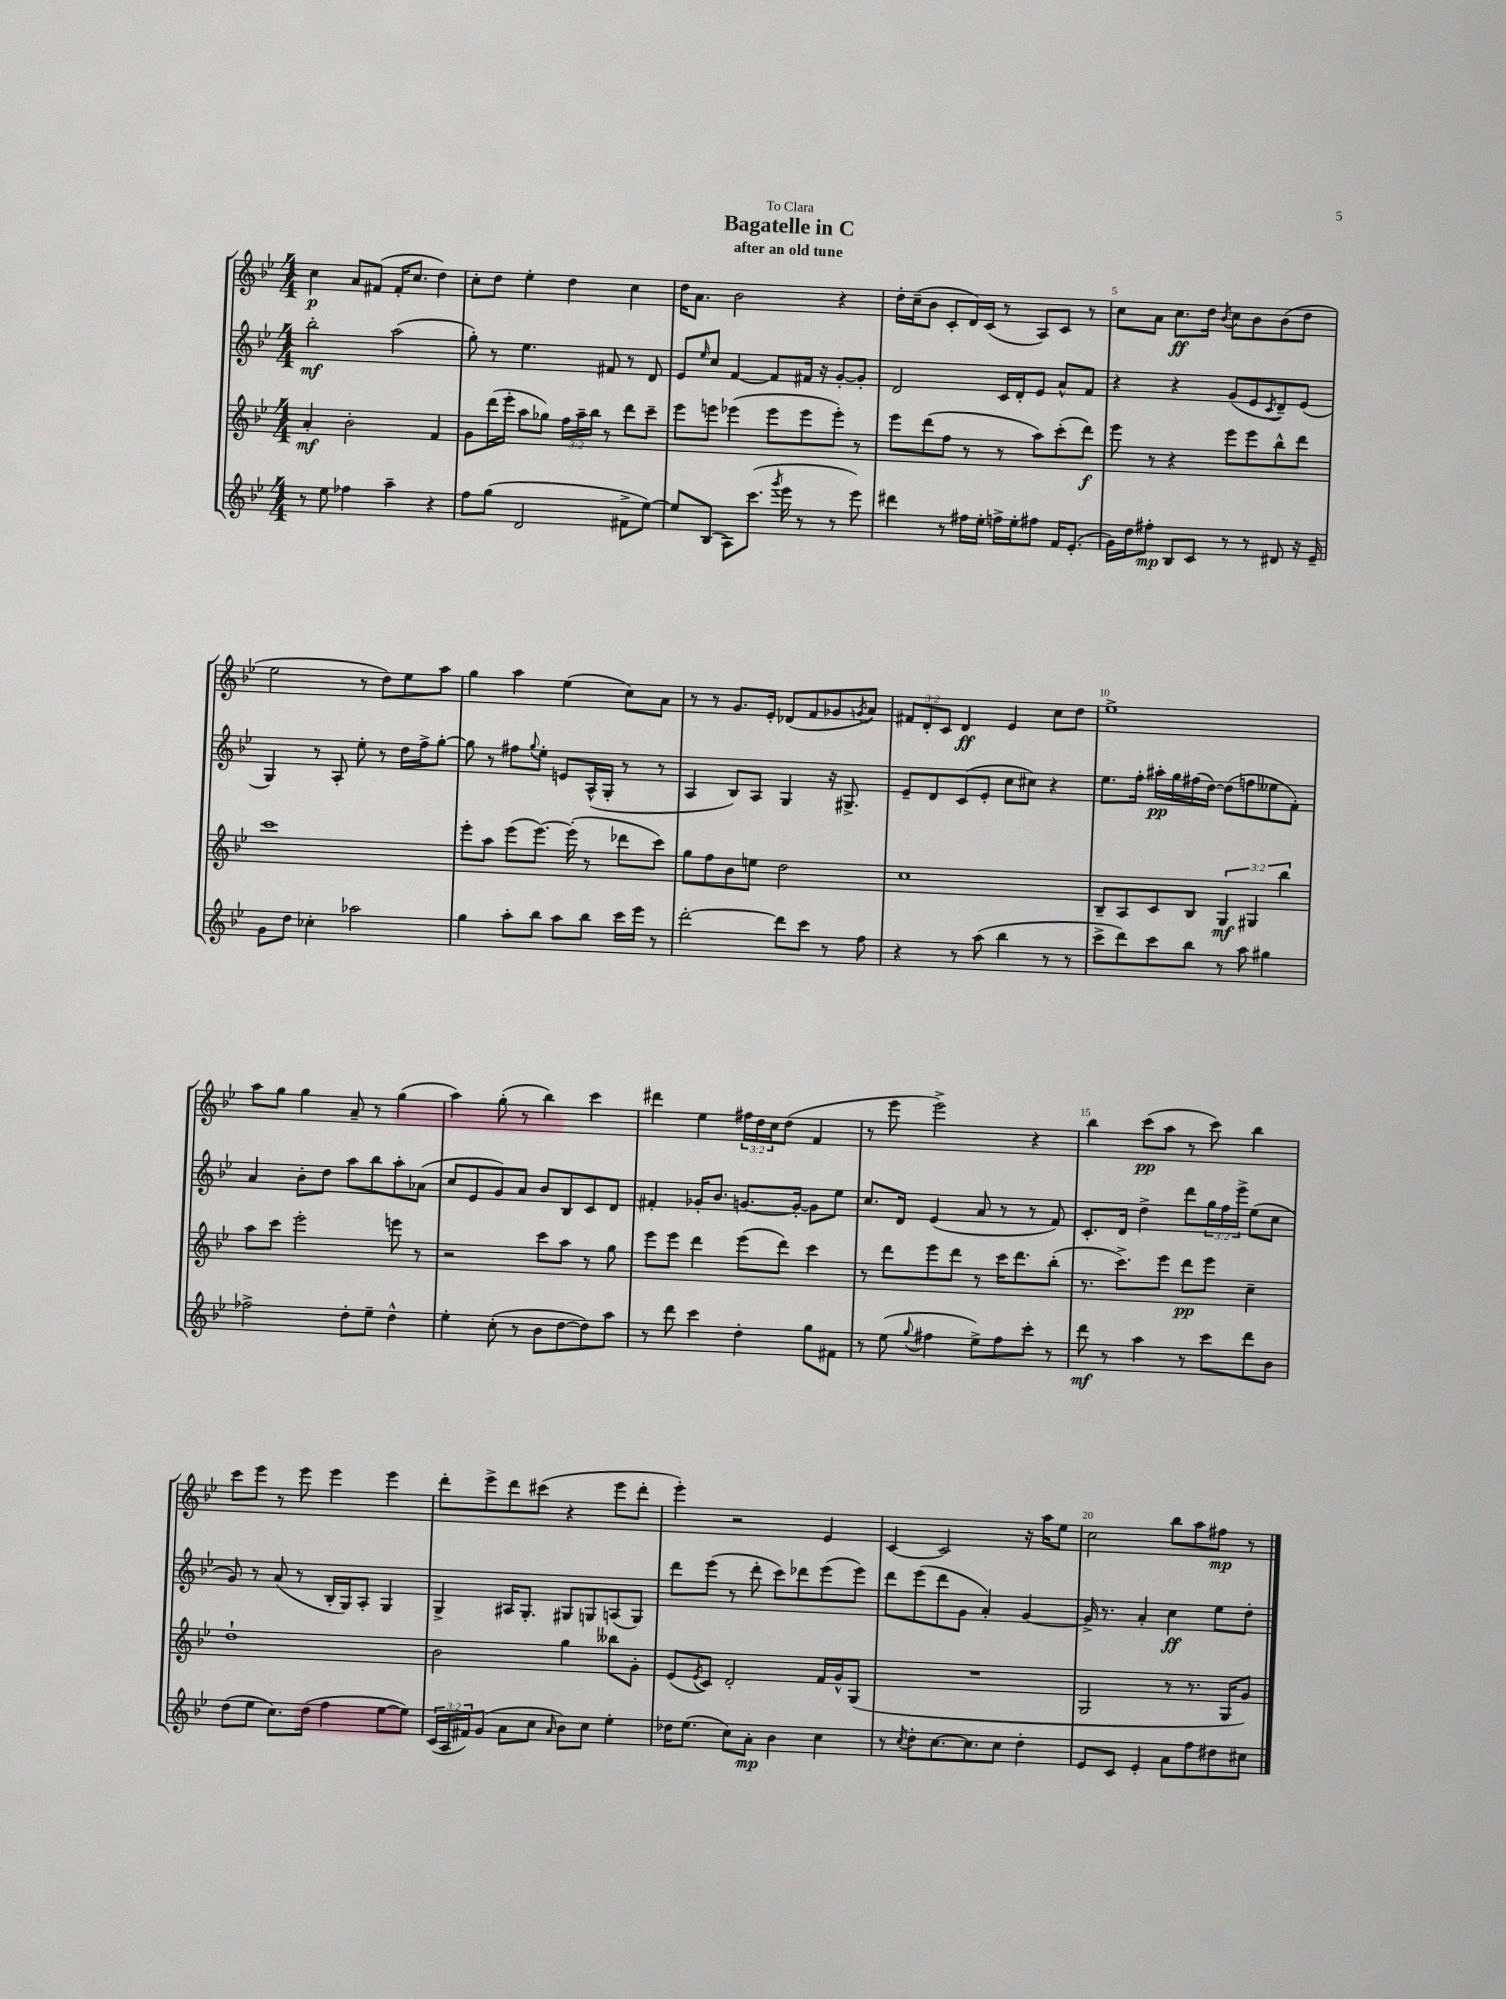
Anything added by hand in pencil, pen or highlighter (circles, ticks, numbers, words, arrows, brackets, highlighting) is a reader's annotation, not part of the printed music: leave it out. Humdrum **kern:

**kern	**kern	**kern	**kern
*staff4	*staff3	*staff2	*staff1
*clefG2	*clefG2	*clefG2	*clefG2
*k[b-e-]	*k[b-e-]	*k[b-e-]	*k[b-e-]
*M4/4	*M4/4	*M4/4	*M4/4
8r	4a'	2bb-'	4cc
8ee-	.	.	.
4ff-	2b-'	.	8a
.	.	.	(8f#
4aa~	.	(2aa	16f#'
.	.	.	8.cc
4r	4f	.	4dd)
=	=	=	=
8ff	8g	8gg')	8cc'
(8gg	(16ddd	8r	8dd
.	16eee-'	.	.
2d	8aa	4.ee-	4ee-'
.	8gg-)	.	.
.	24ff	.	4dd
.	24aa~	.	.
.	24bb-	.	.
.	8r	8f#	.
8f#^	8ddd	8r	4cc
[8ee-)	8ccc~	8d	.
=	=	=	=
8ee-]	8eee-	8e-	16dd
.	.	.	8.a
.	.	16qqee-	.
(8B-	8eee	8cc	.
8A)	(4eee-	[4f	2b-
(8.ccc	.	.	.
.	8eee-	8f]	.
8qggg	.	.	.
16eee-	.	.	.
8r	8eee-	16f#	.
.	.	16r	.
8r	8eee-')	[8g'	4r
8eee-)	8r	8g']	.
=	=	=	=
4ddd#	8eee-	2d	16dd'
.	.	.	(16cc~
.	(8ddd	.	8b-
8r	8ff	.	8c'
16ff#	8r	.	16d)
16ee-'	.	.	(16c
16ff^	8r	16c	8r
16ee-'	.	16d'	.
8ff#	8aa)	8e-	8A)
16f	(8ccc'	8a^^	8c
(8.e-'	.	.	.
.	8ddd)	8f	8r
=	=	=	=
16g)	8eee-	4r	8cc
16dd	.	.	.
8ff#'	8r	.	8a
8B-	4r	4r	8.cc
8c	.	.	.
.	.	.	16dd
.	.	.	8qb-
8r	8eee-	(8g	8cc
8r	8eee-	8e-	8b-
.	.	8qc	.
8d#	8bb-^^	8d~)	(8b-
16r	8ddd	(8e-	8dd
16e-~	.	.	.
=	=	=	=
8g	1ccc	4G)	2ee-
8dd	.	.	.
4cc-'	.	8r	.
.	.	8A'	.
2aa-	.	8ee-'	8r
.	.	8r	8dd)
.	.	16dd	8ee-
.	.	16ff^	.
.	.	[8gg'	8aa
=	=	=	=
4gg	8eee-'	8gg]	4gg
.	8aa	8r	.
8aa'	(8eee-	8ff#	4aa
.	.	8qqgg	.
8bb-	[8.eee-)	8ee-'	.
8aa	.	8e	(4ee-
.	(16eee-']	.	.
8bb-	8r	(16A^^	.
.	.	16G'	.
16ccc	8ddd-	8r	8cc)
16eee-	.	.	.
8r	8ccc)	8r	8a
=	=	=	=
[2ddd'	8gg	4A	8r
.	8ff	.	8r
.	8b-	8B-)	8.g
.	8ee	8A	.
.	.	.	16e-'
8ddd]	2dd	4G	(8d-
8ccc	.	.	8f
8r	.	16r	8g-
.	.	8.G#^	.
.	.	.	8qg
8ff	.	.	8a)
=	=	=	=
4r	1cc	8e-~	12f#
.	.	.	12d'
.	.	8d	.
.	.	.	12c
8r	.	(8c	4d
(8aa	.	8e-'	.
4bb-	.	8cc	4e-
.	.	8cc#)	.
8r	.	4r	8cc
8r	.	.	8dd
=	=	=	=
8ccc^	8B-~	8.ee-	1ee-^
8ddd)	8A	.	.
.	.	16ff'	.
8ccc	8c	16aa#'	.
.	.	16gg	.
8bb-	8B-	(16ff#	.
.	.	[16dd)	.
8r	6G	(8dd]	.
8aa	.	8ff	.
.	6G#	.	.
4gg#	.	8ee--	.
.	6bb-	.	.
.	.	8f')	.
=	=	=	=
2ff-^	8aa	4a	8aa
.	8ccc	.	8gg
.	2eee-'	8b-'	4gg
.	.	8dd	.
8dd'	.	8aa	8a~
8ee-~	.	8bb-	8r
4dd^^	8eee	8aa'	(4gg
.	8r	(8a-	.
=	=	=	=
4ee-'	2r	8cc	4aa)
.	.	8e-	.
(8cc'	.	8g)	(8gg'
8r	.	8a	8r
8b-	8ccc	8b-	4bb-)
[8dd	8aa	8B-	.
8dd])	8r	8c	4ccc
8aa	8gg	8d	.
=	=	=	=
8r	8eee-	4f#'	4ddd#
8ddd	8eee-	.	.
4ccc	4ddd	16g-'	4ee-
.	.	8.b-	.
4dd'	(8eee-	[8.g	24ff#
.	.	.	24dd
.	.	.	24cc
.	8ddd)	.	(8dd
.	.	16g'_	.
8gg	4ccc	8g]	4f
8f#	.	8ee-	.
=	=	=	=
8r	8r	8.cc	8r
(8ee-	8ddd	.	8eee-
.	.	16d	.
8qqgg	.	.	.
4ff#	8eee-	(4e-	2eee-^)
.	8ddd	.	.
8ee-^)	8r	8a	.
8ff#	16ccc	8r	.
.	8.ddd	.	.
8ccc'	.	8r	4r
8r	(8bb-'	8f)	.
=	=	=	=
8ddd	8.r	8.c'	4bb-
8r	.	.	.
.	8.ccc^)	16d	.
4aa	.	4dd^	(8ccc
.	8eee-	.	8aa
8r	8ddd	8ddd	8r
8ccc	8eee-	24gg	8ccc)
.	.	24ff	.
.	.	24eee-^	.
8ddd	4cc~	(8ee-	4bb-
8b-	.	8cc	.
=	=	=	=
(8dd	1dd`	8g)	8ccc
8ee-	.	8r	8eee-
8.cc)	.	(8a	8r
.	.	8r	8eee-
(16dd	.	.	.
4ff	.	16B-'	4eee-
.	.	16G)	.
.	.	8A'	.
[8ee-	.	4G	4eee-
8ee-])	.	.	.
=	=	=	=
(24c	2b-	4G^	8ddd'
24A	.	.	.
24f#)	.	.	.
(8g	.	.	8eee-^
8a	.	16A#	8ddd
.	.	8.G'	.
8cc	.	.	(8ccc#
16qqa	.	.	.
8b-)	4gg	8G#	4r
8cc	.	8G	.
4ee-'	8bb--	(8A	8eee-
.	8g'	8G)	8ddd'
=	=	=	=
16dd-	(8e-	8ddd	4eee-')
(8.ee-	.	.	.
.	8qe-	.	.
.	8c)	(8eee-	.
8cc)	2d'	8r	2r
8a'	.	8ddd'	.
4b-	.	8ccc)	.
.	.	8ddd-	.
4cc	16f	(8eee-	4e-
.	16g^^	.	.
.	(8G	8eee-)	.
=	=	=	=
8r	1r	8ddd	[4c
8qcc	.	.	.
8dd'	.	(8eee-	.
[8.cc	.	8ddd	2c]
.	.	8g	.
8.cc]	.	.	.
.	.	4a')	.
8cc	.	.	.
4dd'	.	[4g	16r
.	.	.	16aa
.	.	.	8ee-
=	=	=	=
8e-	2G	16g^]	2cc
.	.	8.r	.
8c	.	.	.
4e-'	.	4a'	.
8a	8r	4cc	8bb-
8ff	8.r	.	8aa
8dd#	.	8ee-	8ff#
.	16G	.	.
8cc#	8g)	8dd'	8r
==	==	==	==
*-	*-	*-	*-
